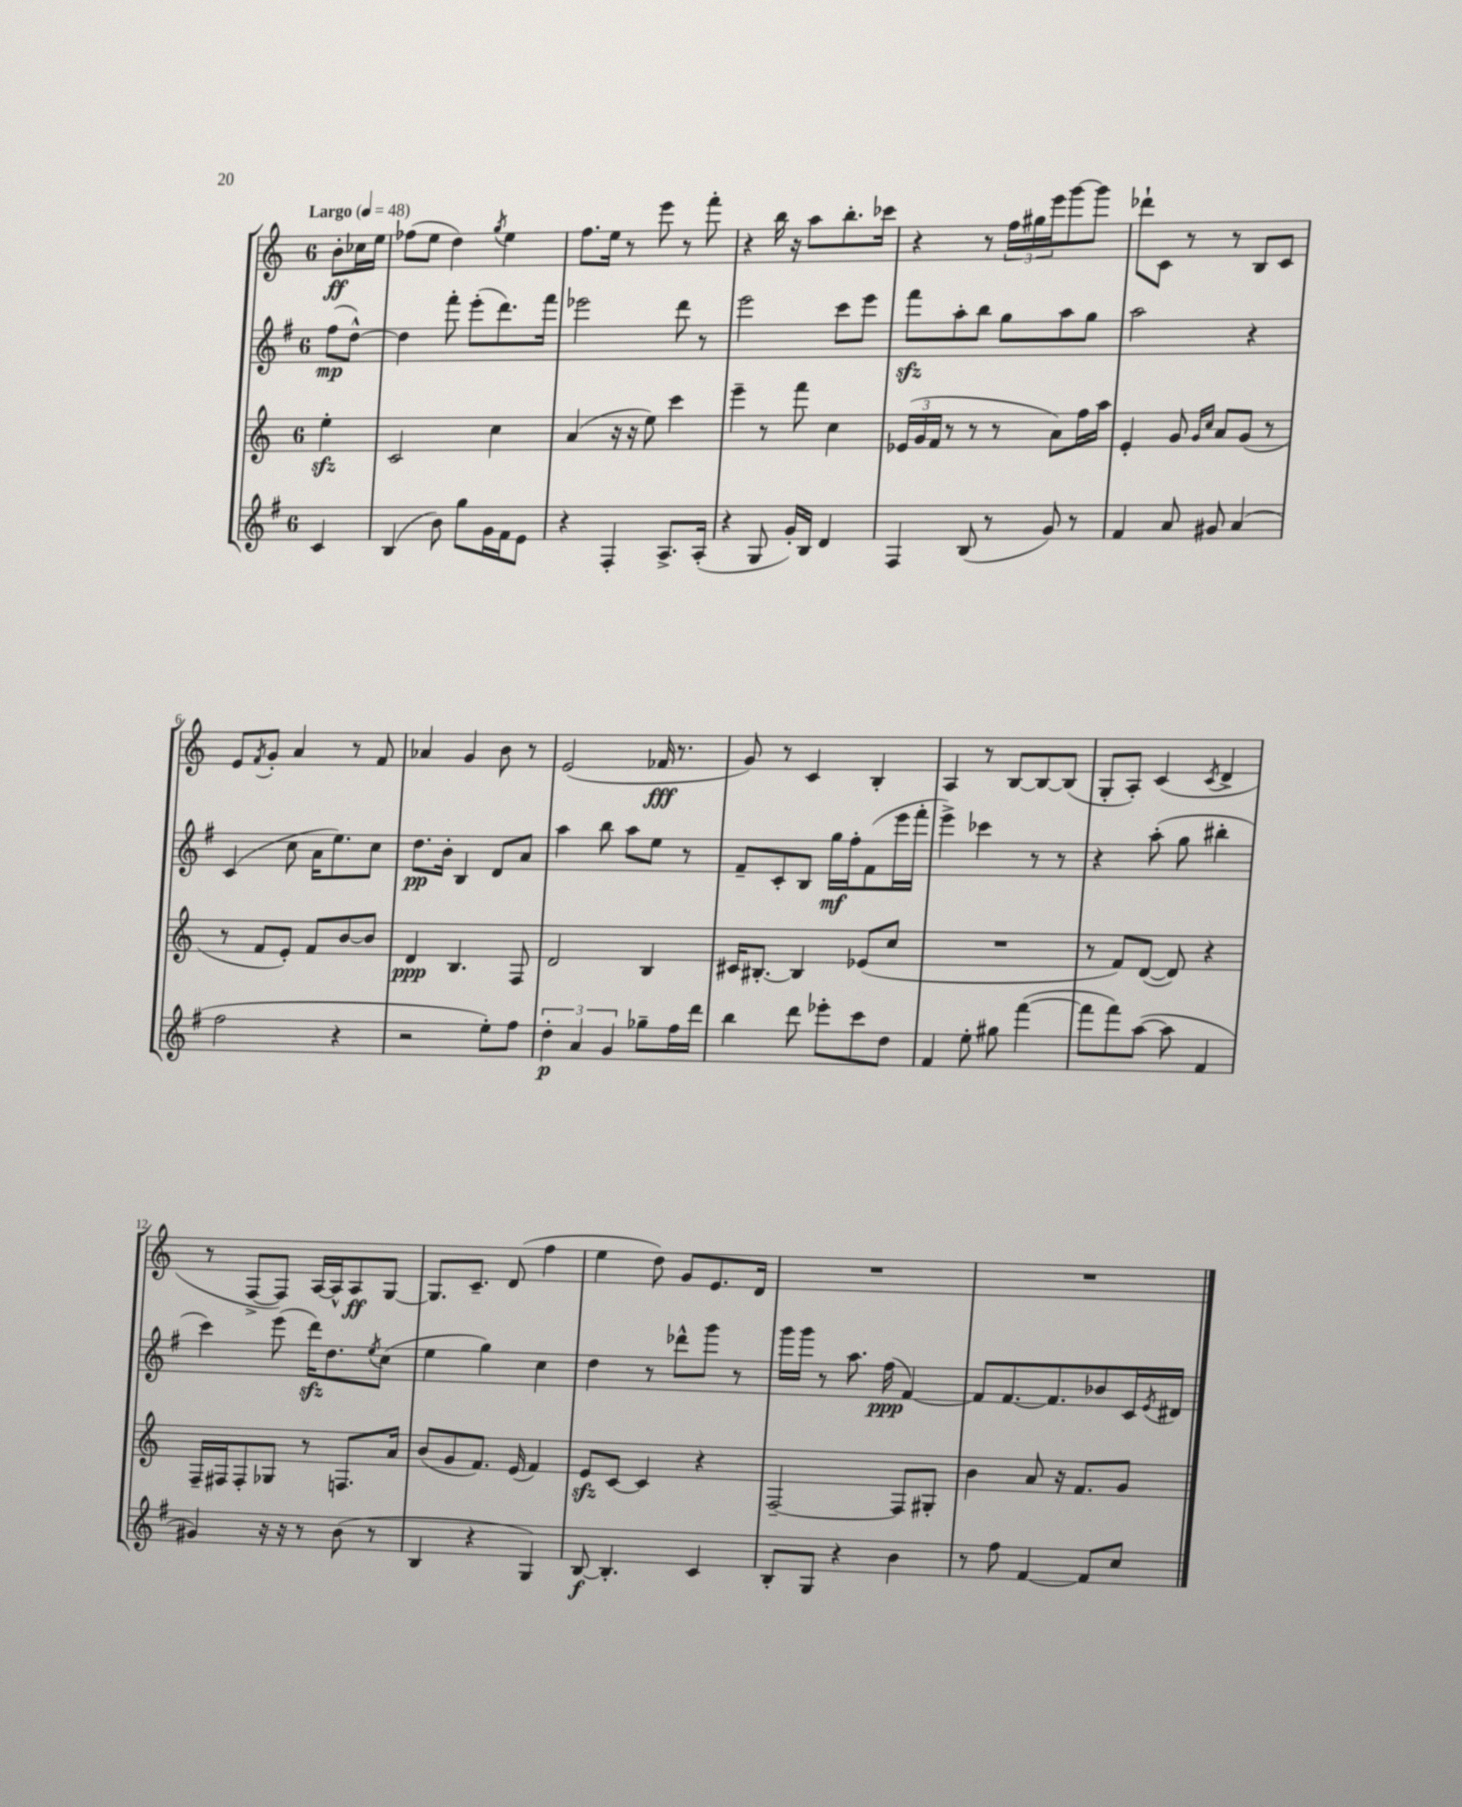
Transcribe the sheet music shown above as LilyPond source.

<<
\new StaffGroup <<
\new Staff = "s0" {
    \clef treble \key c \major \once \override Staff.TimeSignature.style = #'single-digit \time 6/8 \partial 4 \tempo "Largo" 4 = 48
    b'8-.\ff ces''16 e''16 |
    fes''8( e''8 d''4) \acciaccatura { g''8 } e''4 |
    f''8. e''16 r8 e'''8 r8 f'''8-. |
    r4 b''16 r16 a''8 b''8.-. ces'''16 |
    r4 r8 \tuplet 3/2 { f''16 gis''16 e'''16 } g'''8~ g'''8 |
    des'''8-! c'8 r8 r8 b8 c'8 |
    e'8 \acciaccatura { f'8 } g'8-. a'4 r8 f'8 |
    aes'4 g'4 b'8 r8 |
    e'2( fes'16\fff r8. |
    g'8) r8 c'4 b4-. |
    a4 r8 b8~ b8~ b8( |
    g8-. a8-.) c'4( \acciaccatura { c'8 } d'4-> |
    r8 f8~-> f8) a16~ a16-^ a8\ff g8~ |
    g8. c'8.-- d'8( f''4 |
    e''4 d''8) g'8 e'8. d'16 |
    R2. |
    R2. \bar "|." |
}
\new Staff = "s1" {
    \clef treble \key g \major \once \override Staff.TimeSignature.style = #'single-digit \time 6/8 \partial 4
    fis''8\mp( d''8~-^) |
    d''4 fis'''8-. e'''8-.( d'''8.) fis'''16 |
    ees'''2 d'''8 r8 |
    e'''2 c'''8 e'''8 |
    fis'''8\sfz a''8-. b''8 g''8 a''8 g''8 |
    a''2 r4 |
    c'4( c''8 a'16 e''8.) c''8 |
    d''8.\pp b'16-. b4 d'8 a'8 |
    a''4 b''8 a''8 e''8 r8 |
    fis'8-- c'8-. b8 g''16\mf fis''16-. fis'8( e'''16 fis'''16-. |
    e'''4->) ces'''4 r8 r8 |
    r4 a''8-.( g''8 bis''4-. |
    c'''4) e'''8( d'''16\sfz) d''8. \acciaccatura { e''8 } c''8( |
    e''4 g''4) c''4 |
    d''4 r8 des'''8-^ g'''8 r8 |
    g'''16 g'''16 r8 a''8. fis''16\ppp( fis'4~) |
    fis'8 fis'8.~ fis'8. bes'8 c'16 \acciaccatura { e'8 } dis'16 \bar "|." |
}
\new Staff = "s2" {
    \clef treble \key c \major \once \override Staff.TimeSignature.style = #'single-digit \time 6/8 \partial 4
    e''4-.\sfz |
    c'2 c''4 |
    a'4( r16 r16 e''8) c'''4 |
    e'''4-- r8 f'''8 c''4 |
    \tuplet 3/2 { ees'16( g'16 f'16 } r8 r8 r8 a'8) f''16 a''16 |
    e'4-. g'8 \grace { g'16 c''16 } a'8 g'8( r8 |
    r8 f'8 e'8-.) f'8 b'8~ b'8 |
    d'4\ppp b4. f8 |
    d'2 b4 |
    cis'16 bis8.~-. bis4 ees'8( c''8 |
    R2. |
    r8 f'8) d'8~( d'8) r4 |
    f16-- fis16 fis8-. ges8 r8 f8. a'16 |
    b'8( g'8 f'8.) e'16( f'4) |
    e'8\sfz c'8~ c'4 r4 |
    f2~-- f8 gis8-. |
    b'4 a'8 r16 f'8. g'8 \bar "|." |
}
\new Staff = "s3" {
    \clef treble \key g \major \once \override Staff.TimeSignature.style = #'single-digit \time 6/8 \partial 4
    c'4 |
    b4( b'8) g''8 g'16 fis'16 e'8 |
    r4 fis4-. a8.-> a16-.( |
    r4 g8 g'16-.) b16 d'4 |
    fis4 b8( r8 g'8) r8 |
    fis'4 a'8 gis'8 a'4( |
    fis''2 r4 |
    r2 e''8-.) fis''8 |
    \tuplet 3/2 { d''4-.\p a'4 g'4 } ges''8-- fis''16 d'''16 |
    b''4 d'''8 ees'''8-. c'''8 d''8 |
    fis'4 e''8-. gis''8 fis'''4~( |
    fis'''8 fis'''8) a''8~( a''8 fis'4 |
    gis'4) r16 r16 r8 b'8( r8 |
    b4 r4 g4) |
    b8~\f b4.-. c'4 |
    b8-. g8 r4 b'4 |
    r8 fis''8 fis'4~ fis'8 c''8 \bar "|." |
}
>>
>>
